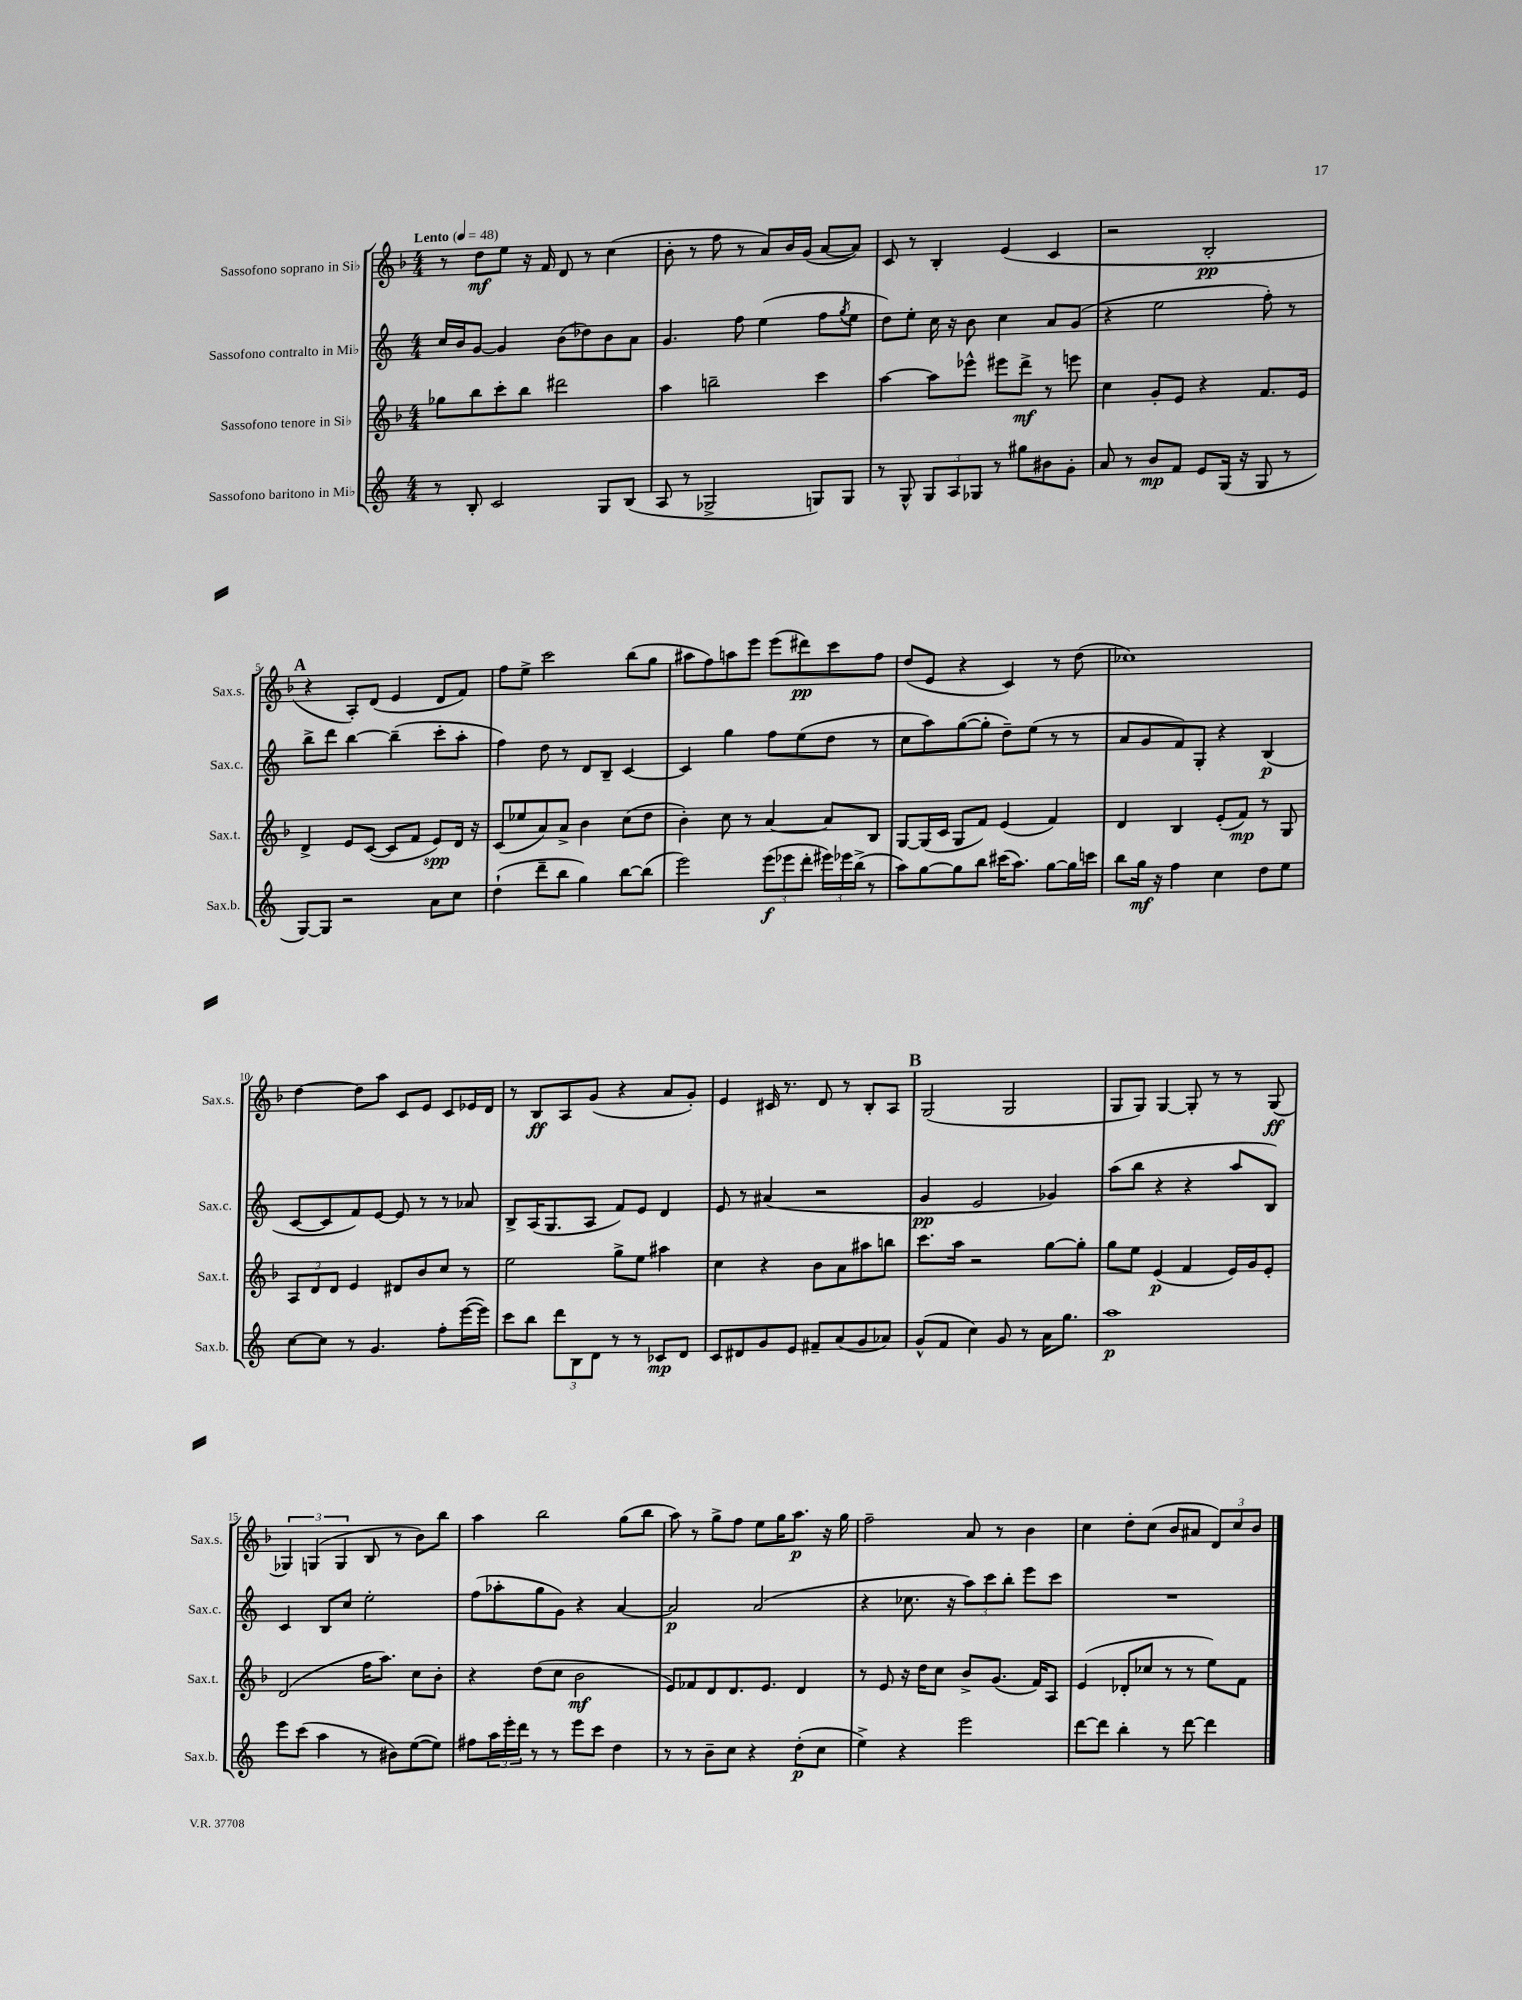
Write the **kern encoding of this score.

**kern	**kern	**kern	**kern
*staff4	*staff3	*staff2	*staff1
*clefG2	*clefG2	*clefG2	*clefG2
*k[]	*k[b-]	*k[]	*k[b-]
*M4/4	*M4/4	*M4/4	*M4/4
*MM48	*MM48	*MM48	*MM48
8r	8gg-\L	16cc/LL	8r
.	.	16b/J	.
8B'/	8bb-\	[8g/J	8dd\L
2c/	8ccc'\	4g/]	8ee\J
.	8bb-\J	.	16r
.	.	.	16f/
.	2ddd#\	(8b\L	8d/
.	.	8dd-\)	8r
8G/L	.	8b\	(4cc\
(8B/J	.	8a\J	.
=	=	=	=
8A/	4aa\	4.g/	8b-'\
8r	.	.	8r
2G-^/	2bb~\	.	8ff\
.	.	8ff\	8r
.	.	(4ee\	8a/L)
.	.	.	16b-/L
.	.	.	(16g/JJ
8G/L)	4ccc\	8ff\L	[8a/L
.	.	8qgg/	.
8G/J	.	8ee\J	8a/]J)
=	=	=	=
8r	[4aa\	8dd\L)	8c/
8G^^/	.	8ee'\J	8r
12G/L	8aa\]L	16cc\	4B-'/
.	.	16r	.
12A/	.	.	.
.	8eee-^^\J	8b\	.
12G-/J	.	.	.
8r	8eee#\L	4cc\	(4e/
8gg#\L	8ddd^\J	.	.
8b#\	8r	8a/L	4c/
8g'\J	8eee\	(8g/J	.
=	=	=	=
8a/	4cc\	4r	2r
8r	.	.	.
8b/L	8g'/L	2ee\	.
8f/J	8e/J	.	.
8e/L	4r	.	2B-'/
(16G/Jk	.	.	.
16r	.	.	.
8G/	8.f/L	8ff'\)	.
8r	.	8r	.
.	16e/Jk	.	.
=	=	=	=
[8G/L)	4d^/	8bb^\L	4r
8G/]J	.	8ddd\J	.
2r	8e/L	[4bb\	8A'/L)
.	([8c/J	.	(8d/J
.	8c/]L	(4bb~\]	4e/
.	8f/J	.	.
8a\L	8e/L)	8ccc'\L	8d/L
8cc\J	16d/Jk	8aa'\J	8f/J)
.	16r	.	.
=	=	=	=
(4dd`\	(8c/L	4ff\)	8ff\L
.	8ee-/	.	8ee^\J
8ddd~\L	8a/)	8dd\	2ccc\
8bb\J	8a^/J	8r	.
4gg\)	4b-\	8d/L	.
.	.	8B~/J	.
[8bb\L	(8cc\L	[4c/	(8bb-\L
(8bb\]J	8dd\J	.	8gg\J
=	=	=	=
2eee\)	4b-'\)	4c/]	8aa#\L
.	.	.	8ff\)
.	8cc\	4gg\	8aa\
.	8r	.	8eee\J
(12eee\L	[4a/	8ff\L	(8eee\L
12eee-\	.	.	.
.	.	(8ee\	8ddd#\)
12ddd'\J	.	.	.
24eee#\LL)	8a/]L	8dd\J	8ccc\
24eee-\	.	.	.
(24bb^\JJ	.	.	.
8r	8B-/J	8r	8ff\J
=	=	=	=
8aa\L)	[8G/L	8cc\L	(8dd/L
[8gg\	(16G/]L	8aa\)	8e/J
.	16c/JJ	.	.
8gg\]	8G/L	([8gg\	4r
8bb\J	8f/J)	8gg'\]J	.
(16ccc#\LK	(4e/	8dd~\L)	4c/)
8.aa\J)	.	.	.
.	.	(8ee\J	.
[8gg\L	4f/)	8r	8r
16gg\]L	.	8r	(8dd\
16ccc\JJ	.	.	.
=	=	=	=
8bb\L	4d/	8a/L	1cc-)
16gg\Jk	.	8g/	.
16r	.	.	.
4ff\	4B-/	8f/)	.
.	.	8G'/J	.
4cc\	(8e'/L	4r	.
.	8f/J)	.	.
8dd\L	8r	(4B/	.
8ee\J	8G/	.	.
=	=	=	=
[8cc\L	12A/L	[8c/L	[4dd\
.	12d/	.	.
8cc\]J	.	8c/]	.
.	12d/J	.	.
8r	4e/	8f/)	8dd\]L
4.g/	.	[8e/J	8aa\J
.	8d#/L	8e/]	8c/L
.	8b-/	8r	8e/J
8ff'\L	8cc/J	8r	8c/L
([16eee\L	8r	8a-/	16e-/L
16eee\]JJ)	.	.	16d/JJ
=	=	=	=
8ccc\L	2ee\	8B^/L	8r
8bb\J	.	(16A/K	8B-/L
.	.	8.G/	.
12ddd\L	.	.	8A/
12B\	.	.	.
.	.	8A/J	(8g/J
12d\J	.	.	.
8r	8gg^\L	8f/L)	4r
8r	8ee\J	8e/J	.
8c-/L	4aa#\	4d/	8a/L
8d/J	.	.	8g'/J)
=	=	=	=
8c/L	4cc\	8e/	4e/
8d#/	.	8r	.
8g/	4r	(4a#/	16c#/
.	.	.	8.r
8e/J	.	.	.
8f#~/L	8b-\L	2r	8d/
(8a/	8a\	.	8r
8g/	8aa#\	.	8B-'/L
8a-/J)	8bb\J	.	8A/J
=	=	=	=
(8g^^/L	8.ccc\L	4g/	(2G/
8f/J	.	.	.
.	16aa\Jk	.	.
4cc\)	2r	2e/	.
8g/	.	.	2G/
8r	.	.	.
16a\LK	[8gg\L	4g-/)	.
8.gg\J	.	.	.
.	8gg'\]J	.	.
=	=	=	=
1aa	8gg\L	(8aa\L	8G/L
.	8ee\J	8bb\J	8G/J)
.	(4e/	4r	[4G/
.	4f/	4r	8G'/]
.	.	.	8r
.	16e/LL)	8aa/L	8r
.	16g/J	.	.
.	8e'/J	8B/J)	(8G/
=	=	=	=
8eee\L	(2d/	4c/	6G-/)
(8ccc\J	.	.	.
.	.	.	(6G/
4aa\	.	8B/L	.
.	.	.	6G/
.	.	8cc/J	.
8r	16ff\LK	2ee'\	8B-/
.	8.aa\J)	.	.
8b#\L)	.	.	8r
([8ee\	8cc\L	.	8b-\L)
8ee\]J)	8b-'\J	.	8bb-\J
=	=	=	=
8ff#\L	4r	(8ff\L	4aa\
24aa\L	.	8aa-'\	.
24eee'\	.	.	.
24ddd\JJ	.	.	.
8r	(8dd\L	8gg\	2bb-\
8r	8cc\J	8g\J)	.
8eee\L	2b-\	4r	.
8ccc\J	.	.	.
4dd\	.	[4a/	(8gg\L
.	.	.	8bb-\J
=	=	=	=
8r	8e/L)	2a/]	8aa\)
8r	8f-/	.	8r
8b~\L	8d/	.	8gg^\L
8cc\J	8.d/	.	8ff\J
4r	.	(2a/	8ee\L
.	8.e/J	.	.
.	.	.	16gg\K
.	.	.	8.aa\J
(8dd'\L	4d/	.	.
8cc\J	.	.	16r
.	.	.	16gg\
=	=	=	=
4ee^\)	8r	4r	2ff~\
.	8e/	.	.
4r	16r	8.cc-\	.
.	16dd\LK	.	.
.	8cc\J	.	.
.	.	16r	.
2eee\	8b-^/L	12aa\L)	8a/
.	.	12ccc\	.
.	(8.g/J	.	8r
.	.	12bb'\J	.
.	.	8eee\L	4b-\
.	16f/LK)	.	.
.	8A/J	8ccc\J	.
=	=	=	=
[8ddd\L	(4e/	1r	4cc\
8ddd\]J	.	.	.
4bb'\	8d-'/L	.	8dd'\L
.	8cc-/J	.	(8cc\J
8r	8r	.	8b-/L
[8ddd\	8r	.	8a#/J
4ddd\]	8ee\L)	.	12d/L)
.	.	.	12cc/
.	8f\J	.	.
.	.	.	12b-/J
==	==	==	==
*-	*-	*-	*-
